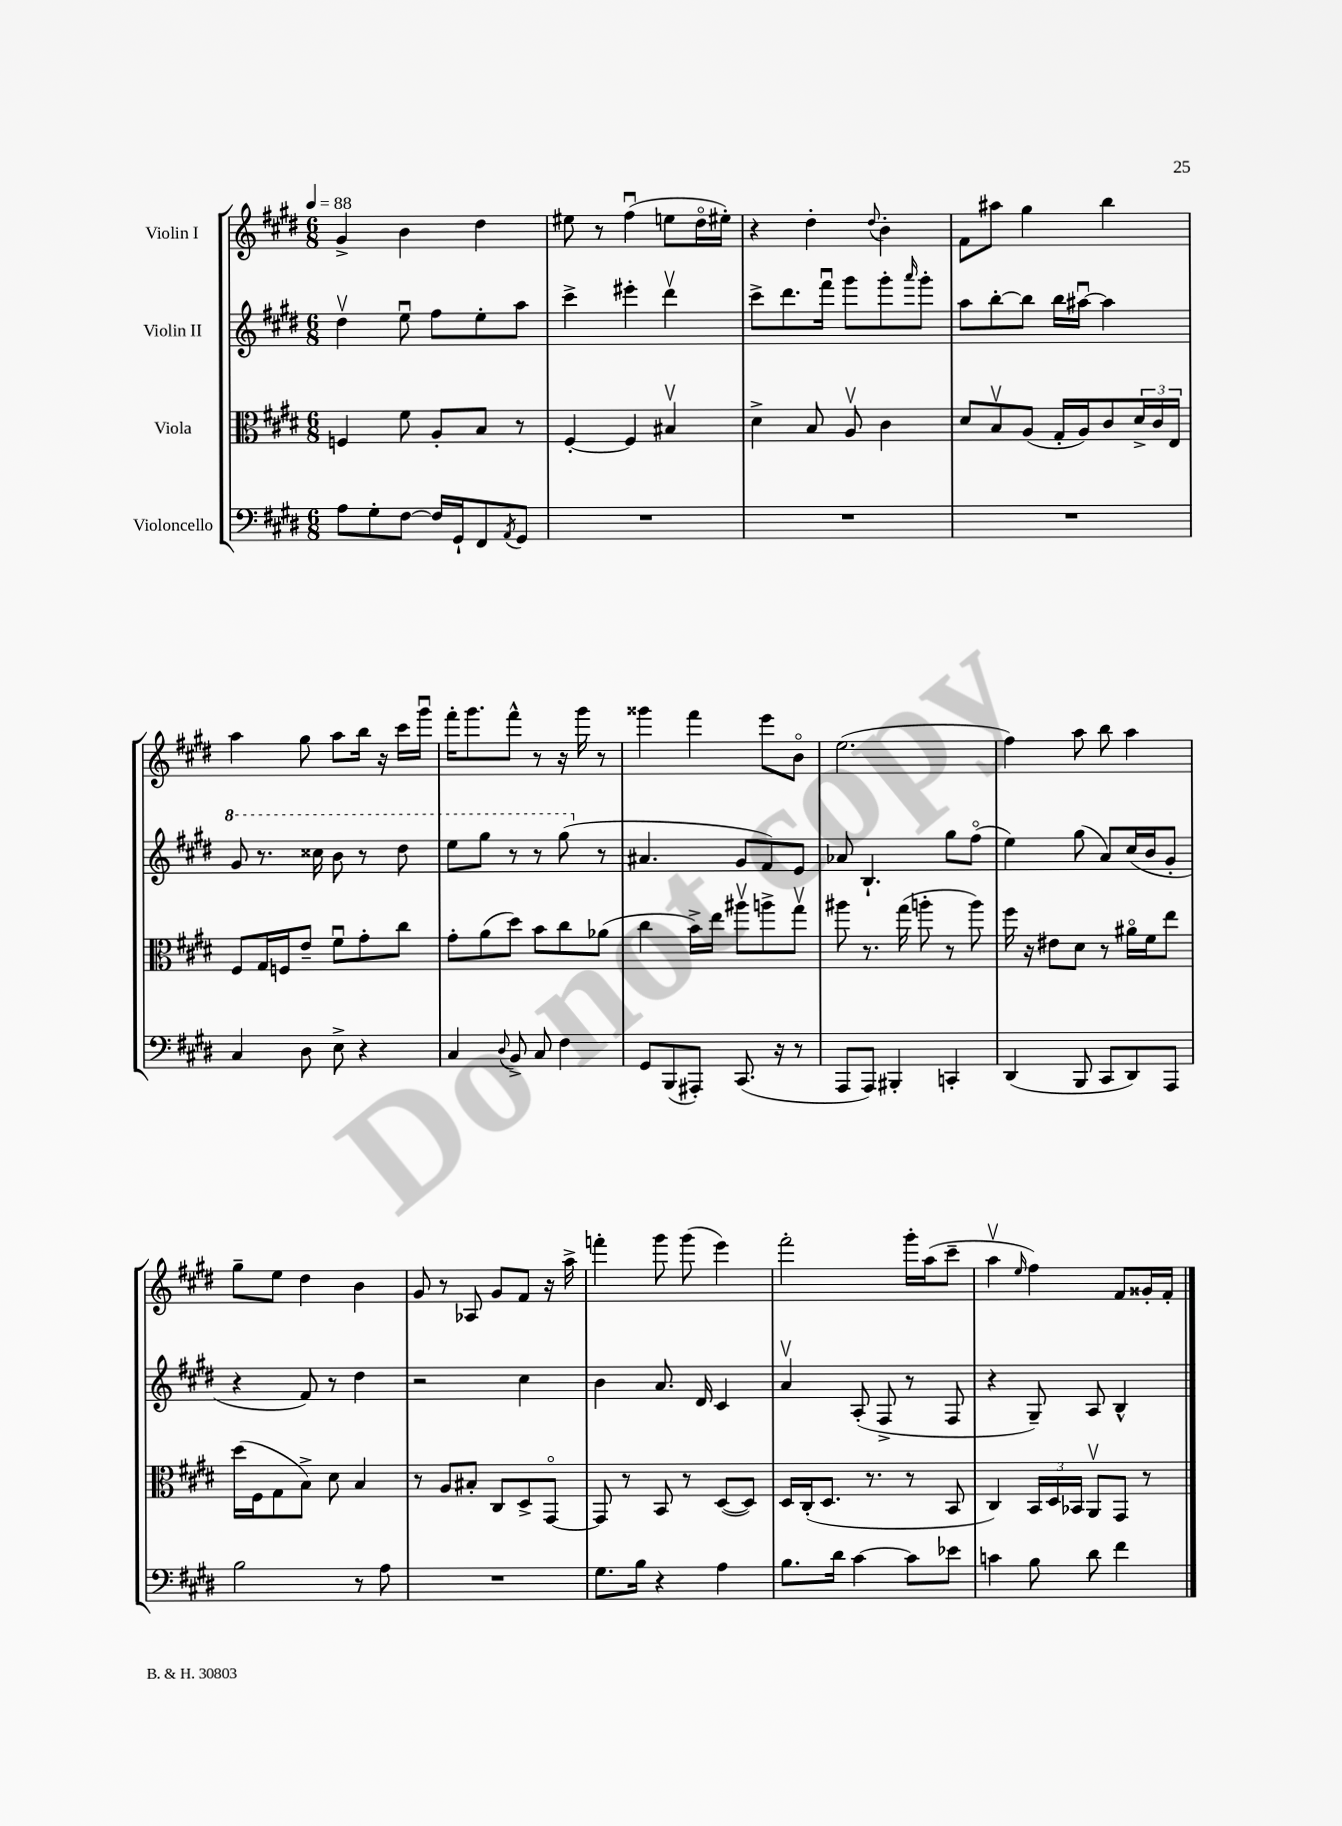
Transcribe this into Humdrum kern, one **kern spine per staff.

**kern	**kern	**kern	**kern
*staff4	*staff3	*staff2	*staff1
*clefF4	*clefC3	*clefG2	*clefG2
*k[f#c#g#d#]	*k[f#c#g#d#]	*k[f#c#g#d#]	*k[f#c#g#d#]
*M6/8	*M6/8	*M6/8	*M6/8
*MM88	*MM88	*MM88	*MM88
8A\L	4F/	4dd#v\	4g#^/
8G#'\	.	.	.
[8F#\J	8f#\	8eeu\	4b\
16F#/]LL	8A'/L	8ff#\L	.
16GG#`/J	.	.	.
8FF#/	8B/J	8ee'\	4dd#\
8qAA/	.	.	.
8GG#/J	8r	8aa\J	.
=	=	=	=
2.r	[4F#'/	4ccc#^\	8ee#\
.	.	.	8r
.	4F#/]	4eee#'\	(4ff#u\
.	4B#v/	4ddd#v\	8ee\L
.	.	.	16dd#o\L
.	.	.	16ee#'\JJ)
=	=	=	=
2.r	4d#^\	8ccc#^\L	4r
.	.	8.ddd#\	.
.	8B/	.	4dd#'\
.	.	16fff#u\Jk	.
.	8Av/	8ggg#\L	.
.	.	.	8qqdd#/
.	4c#\	8ggg#'\	4b'\
.	.	16qqaaa/	.
.	.	8ggg#'\J	.
=	=	=	=
2.r	8d#/L	8aa\L	8f#\L
.	8Bv/	[8bb'\	8aa#\J
.	(8A/J	8bb\]J	4gg#\
.	16G#'/LL	16bb\LL	.
.	16A/J)	[16aa#u\JJ	.
.	8c#/	4aa#\]	4bb\
.	24d#^/L	.	.
.	24c#/	.	.
.	24E/JJ	.	.
=	=	=	=
4C#/	8F#/L	8gg#/	4aa\
.	16G#/L	8.r	.
.	16F/J	.	.
8D#\	8e~/J	.	8gg#\
.	.	16ccc##\	.
8E^\	8f#u\L	8bb\	8aa\L
4r	8g#'\	8r	16bb\Jk
.	.	.	16r
.	8cc#\J	8ddd#\	16ccc#\LL
.	.	.	16ggg#u\JJ
=	=	=	=
4C#/	8g#'\L	8eee\L	16fff#'\LK
.	.	.	8.ggg#\
.	(8a\	8ggg#\J	.
8qqD#/	.	.	.
8BB^/	8dd#\J)	8r	8fff#^^\J
8C#/	8b\L	8r	8r
4F#\	8cc#\	(8ggg#\	16r
.	.	.	16ggg#\
.	(8a-\J	8r	8r
=	=	=	=
8GG#/L	4cc#\	4.a#/	4ggg##\
(8BBB/	.	.	.
8AAA#'/J)	16b^\LL)	.	4fff#\
.	16ee\JJ	.	.
(8.CC#/	8aa#v\L	8g#/L	.
.	8aa^\	8f#/)	8eee\L
16r	.	.	.
8r	8gg#v\J	8e/J	8bo\J
=	=	=	=
8AAA/L	8aa#\	8a-/	(2.ee\
8AAA/J)	8.r	4.B`/	.
4BBB#'/	.	.	.
.	(16gg#\	.	.
.	8aa'\	.	.
4CC'/	8r	8gg#\L	.
.	8aa\)	(8ff#o\J	.
=	=	=	=
(4DD#/	16ff#\	4ee\)	4ff#\)
.	16r	.	.
.	8e#\L	.	.
8BBB/	8d#\J	(8gg#\	8aa\
8CC#/L	8r	8a/L)	8bb\
8DD#/)	16a#o\LL	(16cc#/L	4aa\
.	16f#\J	16b/J	.
8AAA/J	8ee\J	8g#'/J	.
=	=	=	=
2B\	(16dd#\LL	4r	8gg#~\L
.	16F#\J	.	.
.	8G#\	.	8ee\J
.	8B^\J)	8f#/)	4dd#\
.	8d#\	8r	.
8r	4B/	4dd#\	4b\
8A\	.	.	.
=	=	=	=
2.r	8r	2r	8g#/
.	8A/L	.	8r
.	8B#'/J	.	8A-/
.	8C#/L	.	8g#/L
.	8D#^/	4cc#\	8f#/J
.	[8GG#o/J	.	16r
.	.	.	16aa^\
=	=	=	=
8.G#\L	8GG#/]	4b\	4fff'\
.	8r	.	.
16B\Jk	.	.	.
4r	8BB/	8.a/	8ggg#\
.	8r	.	(8ggg#\
.	.	16d#/	.
4A\	([8D#/L	4c#/	4eee\)
.	8D#/]J)	.	.
=	=	=	=
8.B\L	16D#/LL	4av/	2fff#'\
.	(16C#'/J	.	.
.	8.D#/J	.	.
16d#\Jk	.	.	.
[4c#\	.	(8A'/	.
.	8.r	.	.
.	.	8F#^/	.
8c#\]L	8r	8r	16ggg#'\LL
.	.	.	(16aa\J
8e-\J	8BB/	8F#/	8ccc#~\J
=	=	=	=
4c\	4C#/)	4r	4aav\
.	.	.	16qqee/
8B\	24BB/LL	8G#~/)	4ff#\)
.	24D#/	.	.
.	24BB-/JJ	.	.
8d#\	8AAv/L	8A/	.
4f#\	8GG#/J	4B^^/	8f#/L
.	8r	.	16g##'/L
.	.	.	16f#'/JJ
==	==	==	==
*-	*-	*-	*-
